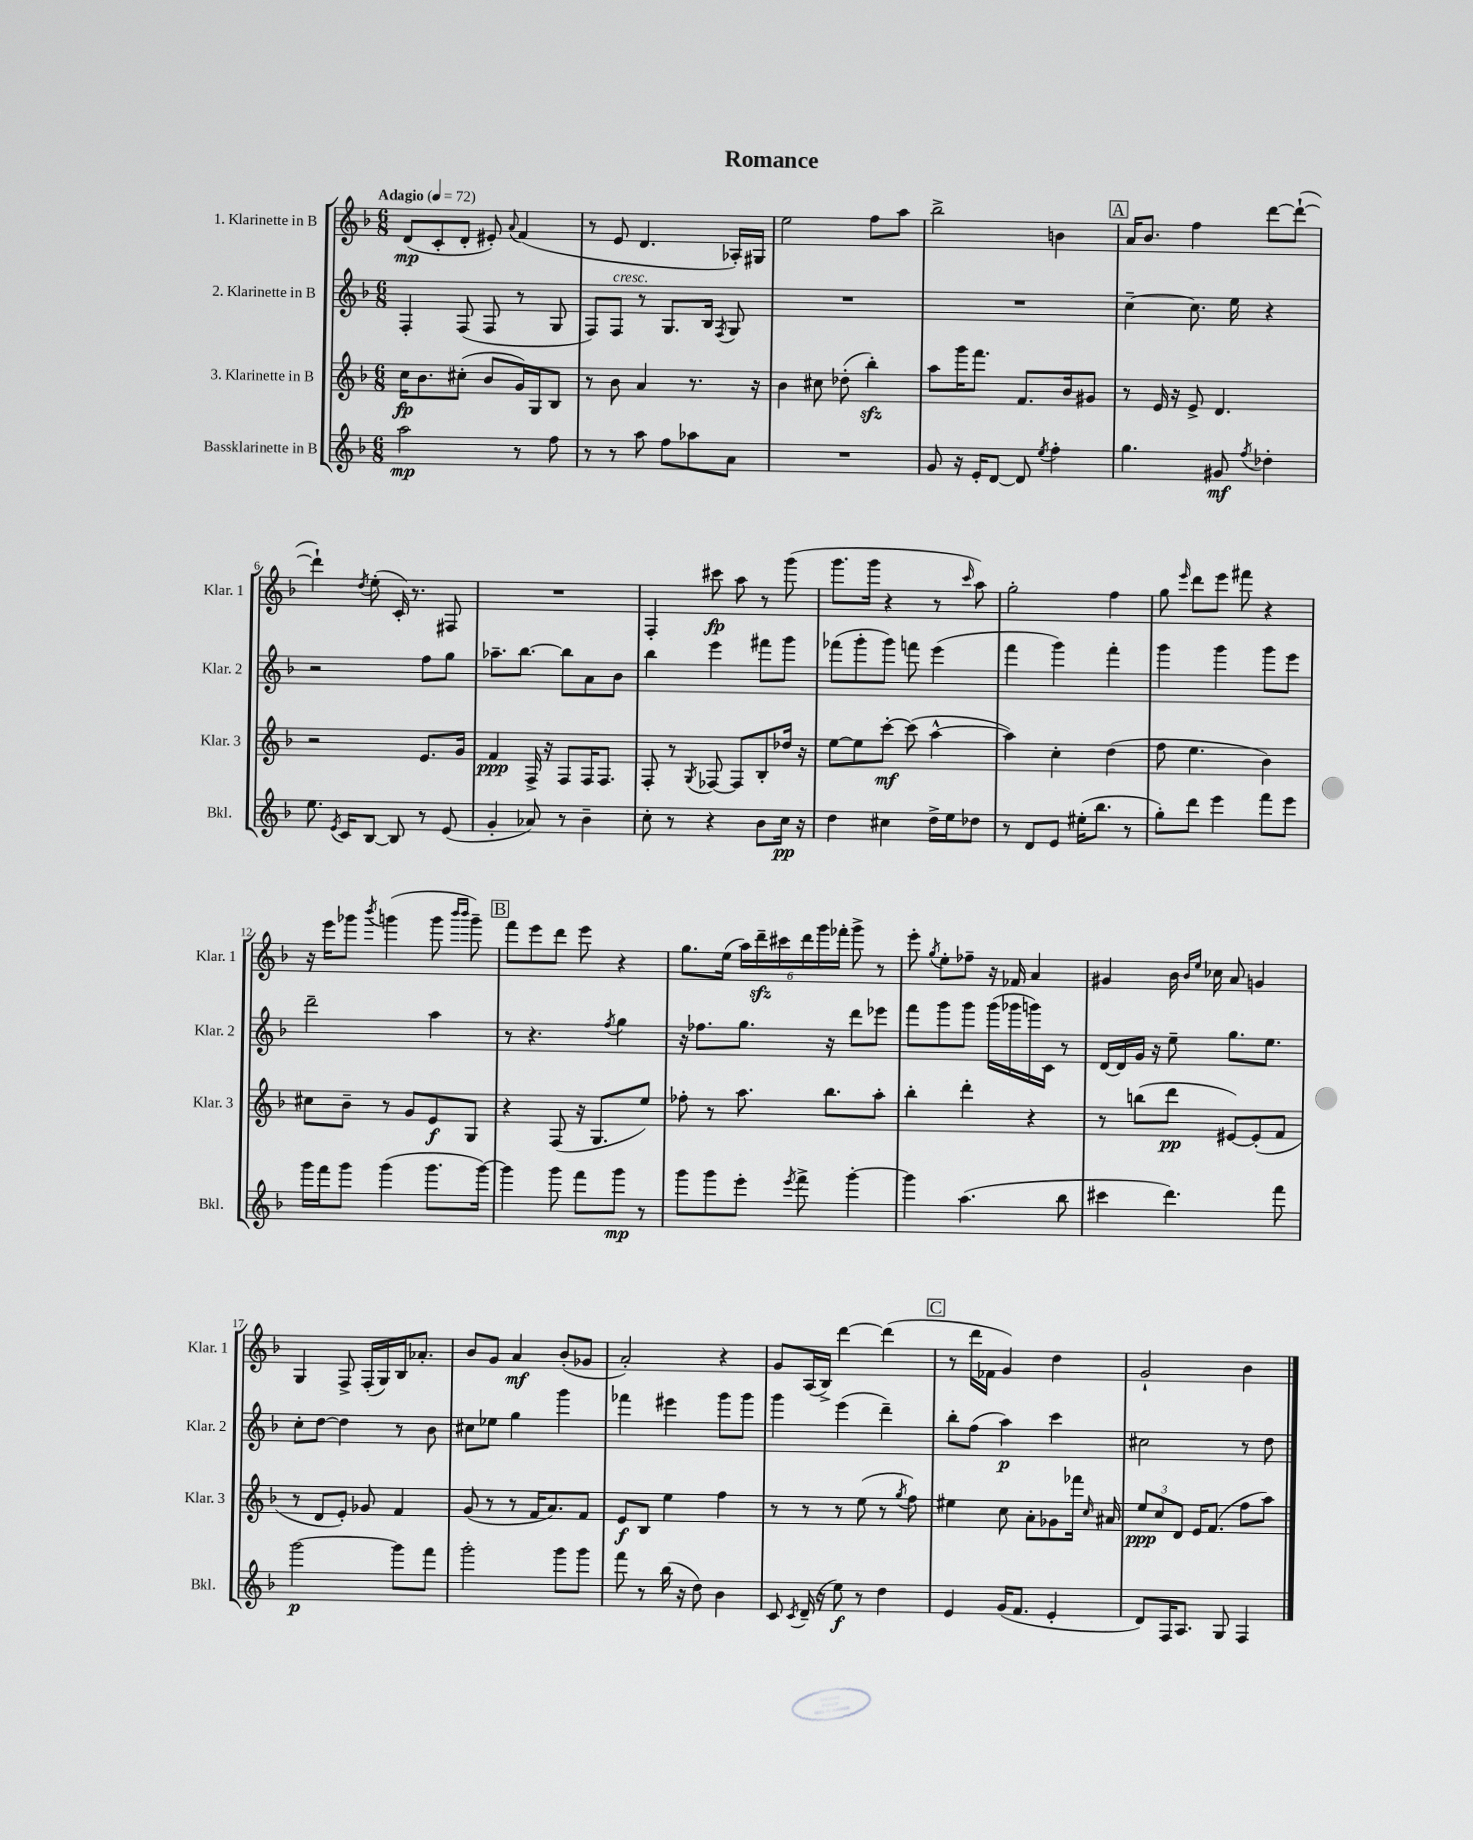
\header { title = "Romance" }
<<
\new StaffGroup <<
\new Staff = "s0" \with { instrumentName = "1. Klarinette in B" shortInstrumentName = "Klar. 1" } {
    \clef treble \key f \major \numericTimeSignature \time 6/8 \tempo "Adagio" 4 = 72
    \autoBeamOff d'8[\mp( c'8-. d'8]-. eis'8-.) \appoggiatura { a'8 } f'4( |
    r8 e'8 d'4. aes16[-.) gis16] |
    e''2 f''8[ a''8] |
    bes''2-> b'4 |
    \mark \markup { \box "A" } a'16[ bes'8.] f''4 d'''8[~ d'''8]~-!( |
    d'''4-!) \acciaccatura { d''8 } e''8-.( c'16-.) r8. fis8 |
    R2. |
    f4-. cis'''8\fp a''8 r8 g'''8( |
    g'''8.[ g'''16] r4 r8 \grace { c'''16 } a''8) |
    g''2-. f''4 |
    g''8 \grace { e'''16 } d'''8[ e'''8] fis'''8 r4 |
    r16 e'''16[ ges'''8] \acciaccatura { bes'''8 } g'''4( g'''8 \grace { bes'''16[ bes'''16] } g'''8--) |
    \mark \markup { \box "B" } f'''8[ e'''8 d'''8] e'''8 r4 |
    g''8.[ e''16]( \tuplet 6/4 { a''16[) d'''16--\sfz cis'''16 d'''16 g'''16 fes'''16]-. } g'''8-> r8 |
    e'''8-. \acciaccatura { g''8 } e''8[-. fes''8]-- r16 fes'16 a'4 |
    gis'4 bes'16 \grace { bes'16[ e''16] } ces''16 a'8 g'4 |
    g4 f8-> f16[-.( g16) bes16 aes'8.]-. |
    bes'8[ g'8] a'4\mf bes'8[-.( ges'8] |
    a'2-.) r4 |
    g'8[ a16( bes16]->) d'''4~ d'''4( |
    \mark \markup { \box "C" } r8 d'''16[ fes'16] g'4) d''4 |
    g'2-! bes'4 \bar "|." |
}
\new Staff = "s1" \with { instrumentName = "2. Klarinette in B" shortInstrumentName = "Klar. 2" } {
    \clef treble \key f \major \numericTimeSignature \time 6/8
    \autoBeamOff f4-. f8( f8 r8 g8 |
    f8[) f8]^\markup { \italic "cresc." } r8 g8.[ bes16] \acciaccatura { f8 } g8 |
    R2. |
    R2. |
    \mark \markup { \box "A" } c''4~-- c''8. e''16 r4 |
    r2 f''8[ g''8] |
    aes''8.[-- bes''8.]~ bes''8[ a'8 bes'8] |
    bes''4 e'''4 fis'''8[ g'''8] |
    fes'''8[( g'''8-. g'''8]) f'''8 e'''4( |
    f'''4 g'''4) f'''4-. |
    g'''4 g'''4 g'''8[ e'''8] |
    d'''2-- a''4 |
    \mark \markup { \box "B" } r8 r4. \acciaccatura { f''8 } g''4 |
    r16 fes''8.[ g''8.] r16 d'''8[ ees'''8] |
    f'''8[ g'''8 g'''8] g'''16[( ges'''16 g'''16) c'16] r8 |
    d'16[~ d'16 g'16] r16 e''8-- g''8.[ e''8.] |
    c''8[-. d''8]~ d''4 r8 bes'8 |
    cis''8[ ees''8] g''4 g'''4 |
    fes'''4 eis'''4 g'''8[ g'''8] |
    g'''4 e'''4( d'''4--) |
    \mark \markup { \box "C" } bes''8[-. f''8]( a''4\p) c'''4 |
    cis''2 r8 d''8 \bar "|." |
}
\new Staff = "s2" \with { instrumentName = "3. Klarinette in B" shortInstrumentName = "Klar. 3" } {
    \clef treble \key f \major \numericTimeSignature \time 6/8
    \autoBeamOff c''16[\fp bes'8. cis''8]-.( bes'8[ g'16) g16 bes8] |
    r8 bes'8 a'4 r8. r16 |
    bes'4 cis''8 des''8-.( bes''4-.\sfz) |
    a''8[ g'''16 f'''8.] f'8.[ bes'16 gis'8] |
    \mark \markup { \box "A" } r8 e'16 r16 e'8-> d'4. |
    r2 e'8.[ g'16] |
    f'4\ppp f16-> r16 f8[ f16 f8.] |
    f8-. r8 \acciaccatura { g8 } fes8~ fes8[ bes8-. des''16] r16 |
    e''8[~ e''8 c'''8]~-.\mf c'''8( a''4~-^ |
    a''4) c''4-. d''4( |
    f''8 e''4. bes'4) |
    cis''8[ bes'8]-- r8 g'8[ e'8\f g8] |
    \mark \markup { \box "B" } r4 f8( r16 g8.[ e''8]) |
    fes''8-. r8 a''8. bes''8.[ a''8]-. |
    bes''4-. d'''4-. r4 |
    r8 b''8[( d'''8]\pp eis'8[~) eis'8-.( f'8] |
    r8 d'8[ e'8]-.) ges'8 f'4 |
    g'8( r8 r8 f'16[ a'8.) f'8] |
    e'8[\f bes8] e''4 f''4 |
    r8 r8 r8 e''8( r8 \acciaccatura { g''8 } f''8) |
    \mark \markup { \box "C" } eis''4 c''8 a'8[-. ges'8 fes'''16] \grace { c''16 } ais'16 |
    \tuplet 3/2 { e''8[\ppp c''8 d'8] } e'16[ f'8.]( f''8[ a''8]) \bar "|." |
}
\new Staff = "s3" \with { instrumentName = "Bassklarinette in B" shortInstrumentName = "Bkl." } {
    \clef treble \key f \major \numericTimeSignature \time 6/8
    \autoBeamOff a''2\mp r8 f''8 |
    r8 r8 a''8 f''8[ aes''8 a'8] |
    R2. |
    g'8 r16 e'16[-. d'8]~ d'8 \acciaccatura { e''8 } f''4-. |
    \mark \markup { \box "A" } g''4. gis'8\mf \acciaccatura { f''8 } des''4-. |
    e''8. \acciaccatura { e'8 } c'16[ bes8]~ bes8 r8 e'8( |
    g'4-. aes'8) r8 bes'4-- |
    c''8-. r8 r4 bes'8[ c''16]\pp r16 |
    d''4 cis''4 d''16[-> e''16 des''8] |
    r8 d'8[ e'8] eis''16[-.( bes''8.] r8 |
    g''8[-.) d'''8] e'''4 f'''8[ e'''8] |
    g'''16[ f'''16 g'''8] g'''4( g'''8.[ g'''16]~) |
    \mark \markup { \box "B" } g'''4 g'''8 f'''8[ g'''8]\mp r8 |
    g'''8[ g'''8 e'''8]-. \acciaccatura { e'''8 } f'''8-> g'''4~-. |
    g'''4 a''4.( bes''8 |
    cis'''4 d'''4.) f'''8 |
    g'''2~\p g'''8[ f'''8] |
    g'''2-. g'''8[ g'''8] |
    f'''8 r8 bes''16( r16 d''8) bes'4 |
    c'8 \acciaccatura { c'8 } d'16--( r16 e''8\f) r8 d''4 |
    \mark \markup { \box "C" } e'4 g'16[( f'8.] e'4-. |
    d'8[) f16 a8.] g8 f4 \bar "|." |
}
>>
>>
